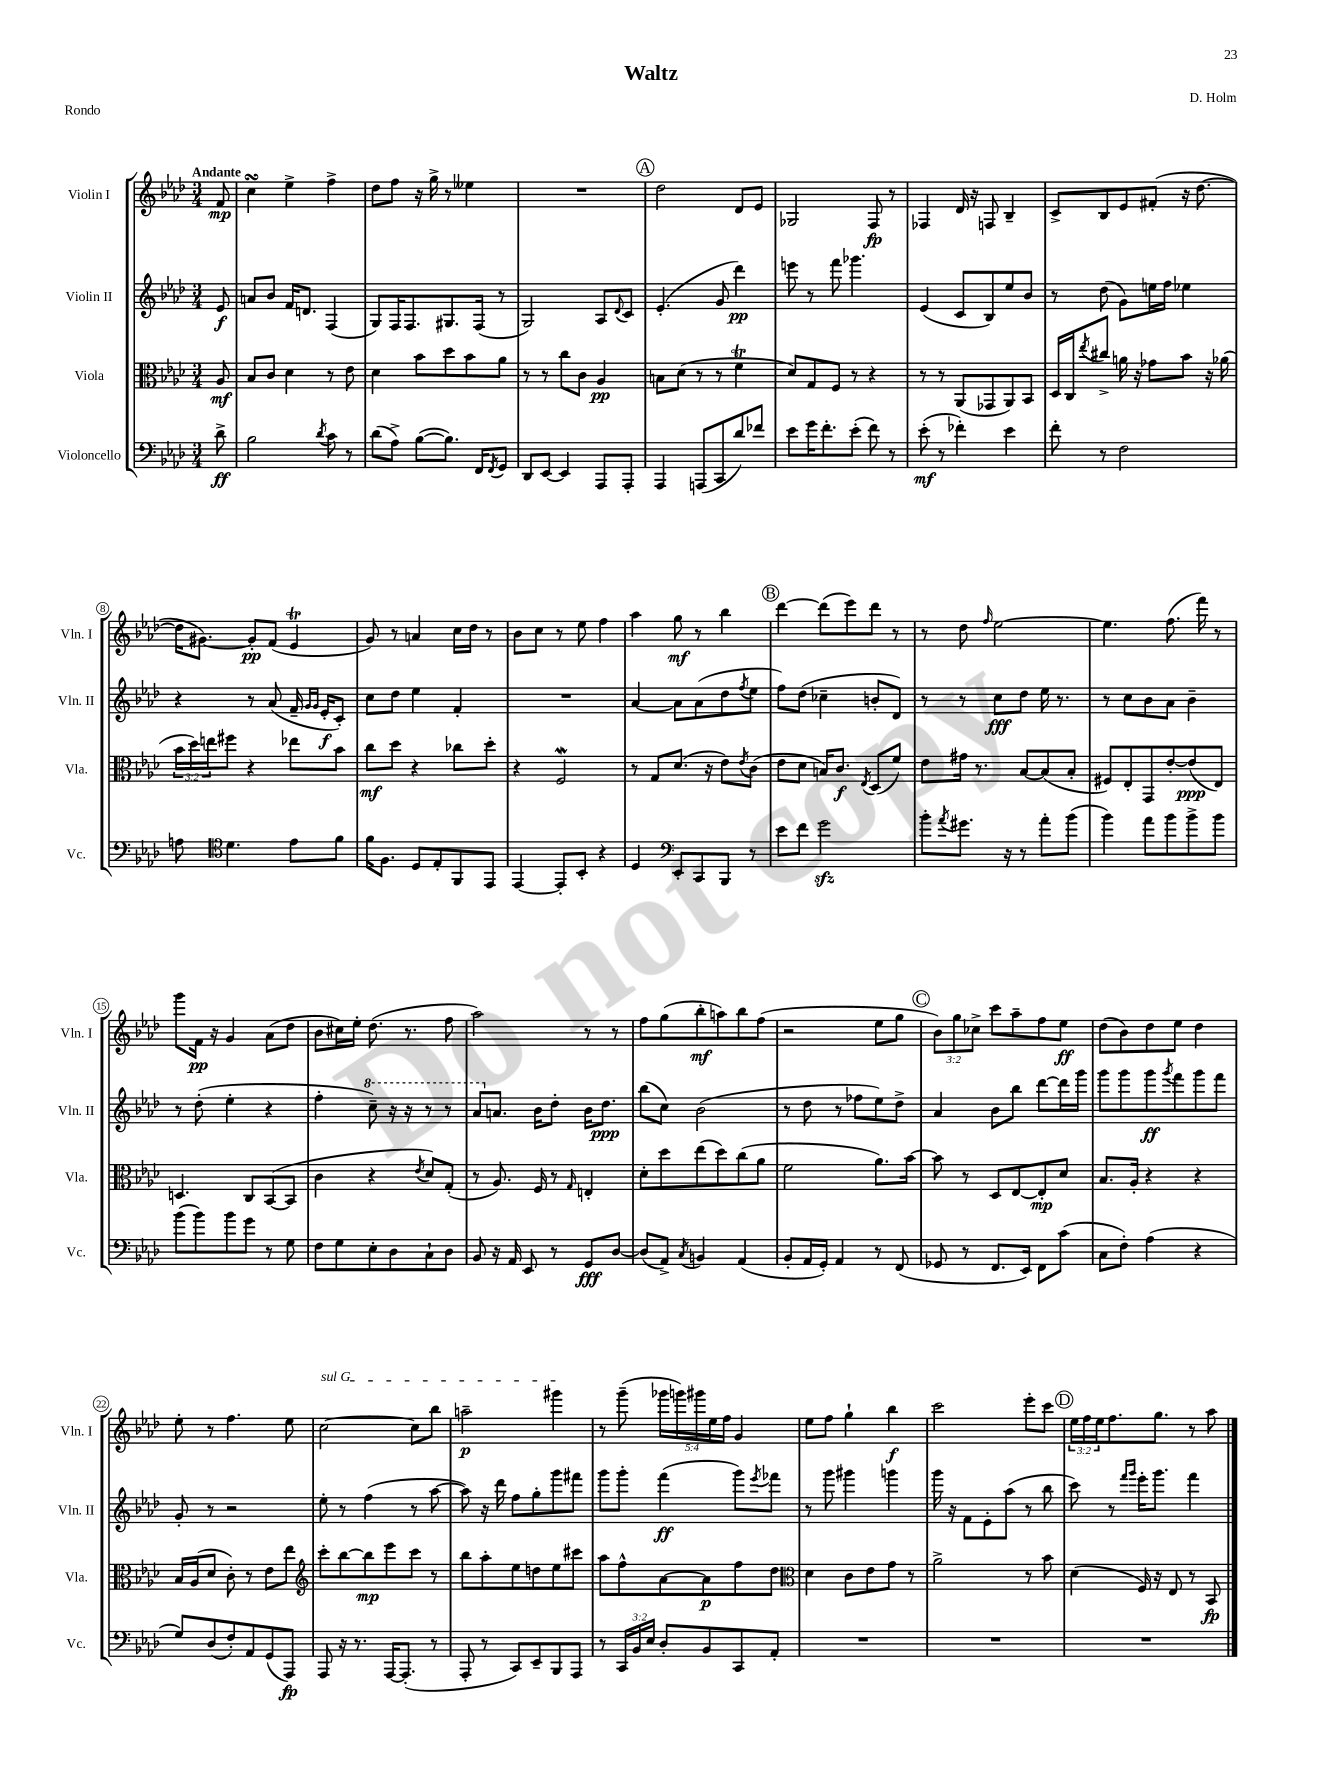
\header { title = "Waltz" composer = "D. Holm" piece = "Rondo" }
<<
\new StaffGroup <<
\new Staff = "s0" \with { instrumentName = "Violin I" shortInstrumentName = "Vln. I" } {
    \clef treble \key aes \major \numericTimeSignature \time 3/4 \override Staff.TupletNumber.text = #tuplet-number::calc-fraction-text \partial 8 \tempo "Andante"
    f'8\mp |
    c''4\turn ees''4-> f''4-> |
    des''8 f''8 r16 g''16-> r8 eeses''4 |
    R2. |
    \mark \markup { \circle "A" } des''2 des'8 ees'8 |
    ges2 f8\fp r8 |
    fes4 des'16 r16 f8 bes4-- |
    c'8-> bes8 ees'8 fis'8-.( r16 des''8.~ |
    des''16 gis'8.~) gis'8-.\pp f'8( ees'4\trill |
    g'8) r8 a'4 c''16 des''16 r8 |
    bes'8 c''8 r8 ees''8 f''4 |
    aes''4 g''8\mf r8 bes''4 |
    \mark \markup { \circle "B" } des'''4~ des'''8( ees'''8) des'''8 r8 |
    r8 des''8 \grace { f''16 } ees''2~ |
    ees''4. f''8.( f'''16) r8 |
    g'''8 f'16\pp r16 g'4 aes'8( des''8 |
    bes'8 cis''16) ees''16-. des''8.( r8. f''8 |
    aes''2) r8 r8 |
    f''8 g''8( bes''8-.\mf a''8) bes''8 f''8( |
    r2 ees''8 g''8 |
    \mark \markup { \circle "C" } \tuplet 3/2 { bes'8) g''8 ces''8-> } c'''8 aes''8-- f''8 ees''8\ff |
    des''8( bes'8) des''8 ees''8 des''4 |
    ees''8-. r8 f''4. ees''8 |
    \once \override TextSpanner.bound-details.left.text = \markup { \italic "sul G" } c''2~\startTextSpan c''8 bes''8 |
    a''2--\p gis'''4\stopTextSpan |
    r8 g'''8--( \tuplet 5/4 { ges'''16 g'''16) gis'''16 ees''16 f''16 } g'4 |
    ees''8 f''8 g''4-! bes''4\f |
    c'''2 ees'''8-. c'''8 |
    \mark \markup { \circle "D" } \tuplet 3/2 { ees''16 f''16 ees''16 } f''8. g''8. r8 aes''8 \bar "|." |
}
\new Staff = "s1" \with { instrumentName = "Violin II" shortInstrumentName = "Vln. II" } {
    \clef treble \key aes \major \numericTimeSignature \time 3/4 \partial 8
    ees'8\f |
    a'8 bes'8 f'16 d'8. f4( |
    g8) f16 f8. gis8. f16( r8 |
    g2) aes8 \appoggiatura { des'8 } c'8 |
    \mark \markup { \circle "A" } ees'4.-.( g'8 des'''4\pp) |
    e'''8 r8 f'''8 ges'''4. |
    ees'4( c'8 bes8) ees''8 bes'8 |
    r8 des''8( g'8) e''16 f''16 ees''4 |
    r4 r8 aes'8( f'16-- \grace { g'16 g'16 } ees'16-.\f c'8-.) |
    c''8 des''8 ees''4 f'4-. |
    R2. |
    aes'4~ aes'8 aes'8( des''8 \acciaccatura { f''8 } ees''8 |
    \mark \markup { \circle "B" } f''8) des''8( ces''4-- b'8-. des'8) |
    r8 r8 c''8\fff des''8 ees''16 r8. |
    r8 c''8 bes'8 aes'8 bes'4-- |
    r8 des''8-.( ees''4-. r4 |
    f''4-. \ottava #1 c'''8--) r16 r16 r8 r8 |
    aes''8 \ottava #0 a'8. bes'16 des''8-. bes'16 des''8.\ppp |
    bes''8( c''8) bes'2( |
    r8 des''8 r8 fes''8 ees''8) des''8-> |
    \mark \markup { \circle "C" } aes'4 bes'8 bes''8 des'''8~ des'''16 g'''16 |
    g'''8 g'''8 g'''8\ff \acciaccatura { g'''8 } f'''8 g'''8 f'''8 |
    g'8-. r8 r2 |
    ees''8-. r8 f''4( r8 aes''8~ |
    aes''8) r16 des'''16 f''8 g''8-. g'''8 fis'''8 |
    g'''8 g'''8-. f'''4\ff( g'''8) \acciaccatura { ees'''8 } fes'''8 |
    r8 g'''8 gis'''4 g'''4 |
    g'''16 r16 f'8 ees'8-. aes''8( r8 bes''8 |
    \mark \markup { \circle "D" } c'''8) r8 \grace { f'''16 g'''16 } ees'''16-. g'''8. f'''4 \bar "|." |
}
\new Staff = "s2" \with { instrumentName = "Viola" shortInstrumentName = "Vla." } {
    \clef alto \key aes \major \numericTimeSignature \time 3/4 \override Staff.TupletNumber.text = #tuplet-number::calc-fraction-text \partial 8
    aes8\mf |
    bes8 c'8 des'4 r8 ees'8 |
    des'4 bes'8 des''8 bes'8 aes'8 |
    r8 r8 c''8 c'8 aes4\pp |
    \mark \markup { \circle "A" } b8 des'8( r8 r8 f'4\trill |
    des'8) g8 f8 r8 r4 |
    r8 r8 aes,8( ges,8 aes,8) bes,8 |
    des16 c16 \acciaccatura { ees''8 } cis''8-> a'16 r16 ges'8 bes'8 r16 aes'16( |
    \tuplet 3/2 { bes'16 des''16) e''16 } fis''8 r4 ees''8 bes'8 |
    c''8\mf des''8 r4 ces''8 des''8-. |
    r4 f2\mordent |
    r8 g8 des'8.( r16 ees'8) \acciaccatura { ees'8 } c'8( |
    \mark \markup { \circle "B" } ees'8 des'8 b16) c'8.\f \acciaccatura { ees8 } des8( f'8) |
    ees'8 gis'16 r8. bes8~ bes8( bes8-. |
    fis8) ees8-. g,8 ees'8~-. ees'8\ppp( ees8) |
    d4. c8 bes,8~( bes,8 |
    c'4 r4 \acciaccatura { ees'8 } des'8) g8-.( |
    r8 aes8.) f16 r8 \grace { g16 } e4-. |
    des'8-. des''8 ees''8( des''8) c''8( aes'8 |
    f'2 aes'8.) bes'16~ |
    \mark \markup { \circle "C" } bes'8 r8 des8 ees8~ ees8-.\mp des'8 |
    bes8. aes16-. r4 r4 |
    bes16 aes16( des'8 c'8-.) r8 ees'8 ees''8 |
    \clef treble c'''8-. bes''8~ bes''8\mp ees'''8 c'''8 r8 |
    bes''8 aes''8-. ees''8 d''8 ees''8 cis'''8 |
    aes''8 f''8-^ aes'8~ aes'8\p f''8 des''8 |
    \clef alto des'4 c'8 ees'8 g'8 r8 |
    aes'2-> r8 bes'8 |
    \mark \markup { \circle "D" } des'4( f16) r16 ees8 r8 bes,8\fp \bar "|." |
}
\new Staff = "s3" \with { instrumentName = "Violoncello" shortInstrumentName = "Vc." } {
    \clef bass \key aes \major \numericTimeSignature \time 3/4 \override Staff.TupletNumber.text = #tuplet-number::calc-fraction-text \partial 8
    des'8->\ff |
    bes2 \acciaccatura { des'8 } c'8 r8 |
    des'8( aes8->) bes8~( bes8.) f,16 \acciaccatura { f,8 } g,8 |
    des,8 ees,8~ ees,4 aes,,8 aes,,8-. |
    \mark \markup { \circle "A" } aes,,4 a,,8( c,8 des'8) fes'8 |
    ees'8 g'16 f'8.-. ees'8-.( f'8) r8 |
    ees'8-.\mf( r8 fes'4-.) ees'4 |
    f'8-. r8 f2 |
    a8 \clef tenor des'4. ees'8 f'8 |
    f'16 f8. des8 ees8-. f,8 ees,8 |
    ees,4~ ees,8-. bes,8-. r4 |
    des4 \clef bass ees,8-. c,8 bes,,8 r8 |
    \mark \markup { \circle "B" } ees'8 f'8 g'2\sfz |
    bes'8-. \acciaccatura { aes'8 } gis'8. r16 r8 aes'8-. bes'8( |
    bes'4) aes'8 bes'8 bes'8-> bes'8 |
    bes'8( bes'8) bes'8 g'8 r8 g8 |
    f8 g8 ees8-. des8 c8-! des8 |
    bes,8 r16 aes,16 ees,8 r8 g,8\fff des8~ |
    des8( aes,8->) \acciaccatura { c8 } b,4 aes,4( |
    bes,8-. aes,16 g,16-.) aes,4 r8 f,8( |
    \mark \markup { \circle "C" } ges,8 r8 f,8. ees,16) f,8 c'8( |
    c8 f8-.) aes4( r4 |
    g8) des8( f8-.) aes,8 g,8( aes,,8\fp) |
    aes,,8 r16 r8. aes,,16~ aes,,8.-.( r8 |
    aes,,8-. r8 c,8) ees,8-- bes,,8 aes,,8 |
    r8 \tuplet 3/2 { c,16 bes,16 ees16 } des8-. bes,8 c,8 aes,8-. |
    R2. |
    R2. |
    \mark \markup { \circle "D" } R2. \bar "|." |
}
>>
>>
\layout { \context { \Score \override BarNumber.stencil = #(make-stencil-circler 0.1 0.3 ly:text-interface::print) } }
